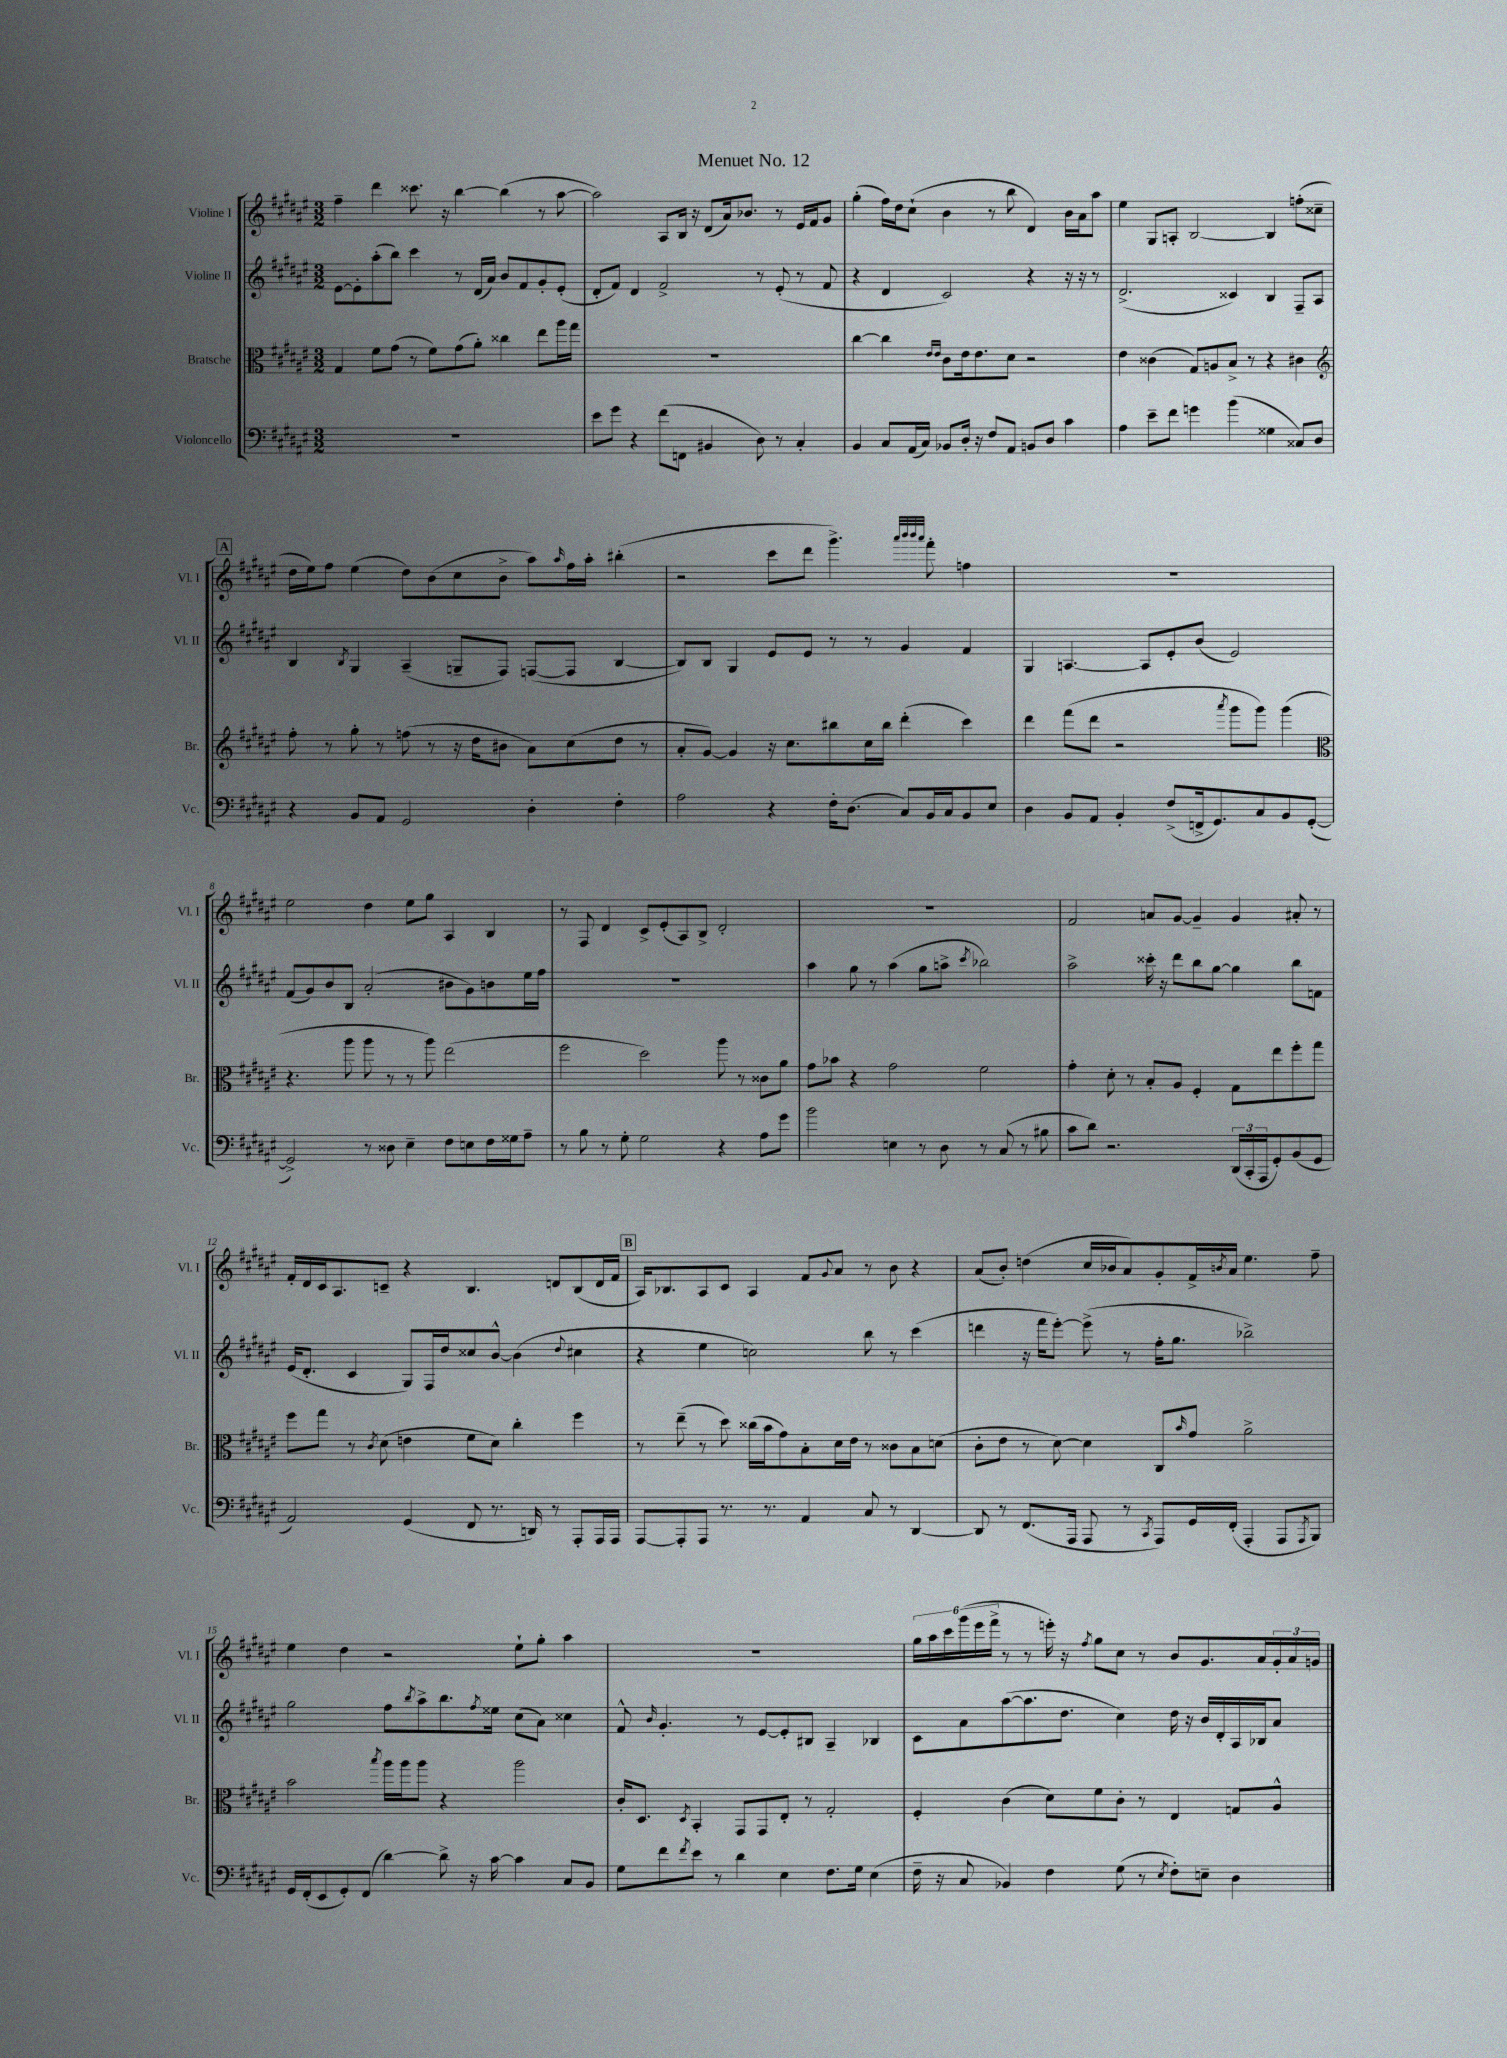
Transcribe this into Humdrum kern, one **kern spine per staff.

**kern	**kern	**kern	**kern
*staff4	*staff3	*staff2	*staff1
*clefF4	*clefC3	*clefG2	*clefG2
*k[f#c#g#d#a#e#]	*k[f#c#g#d#a#e#]	*k[f#c#g#d#a#e#]	*k[f#c#g#d#a#e#]
*M3/2	*M3/2	*M3/2	*M3/2
1.r	4G#	[8e#	4ff#~
.	.	8e#']	.
.	8f#	(8aa#'	4ddd#
.	(8g#	8bb)	.
.	8r	4ccc#	8.ccc##
.	8f#)	.	.
.	.	.	16r
.	(8g#	8r	[4bb
.	8a#')	(16d#	.
.	.	16a#)	.
.	4cc##	8b	(4bb]
.	.	8f#	.
.	8ee#	8g#'	8r
.	16aa#	(8e#'	[8aa#
.	16gg#	.	.
=	=	=	=
8e#	1.r	8d#'	2aa#])
8g#	.	8f#)	.
4r	.	4d#	.
(8f#	.	2f#^	8A#
8FF	.	.	16B
.	.	.	16r
4BB#	.	.	(8d#
.	.	.	16a#)
.	.	.	8.b-
8D#)	.	8r	.
8r	.	(8e#'	8r
4C#'	.	8r	16e#
.	.	.	16f#
.	.	8f#	8g#
=	=	=	=
4BB	[4cc#	4r	(4gg#'
8C#	4cc#]	4d#	16ff#)
.	.	.	16dd#
(16AA#	.	.	(8cc#`
16C#)	.	.	.
.	16qqe#	.	.
.	16qqe#	.	.
8BB-	8c#	2c#)	4b
16D#'	16e#	.	.
16r	8.e#	.	.
8F#	.	.	8r
8AA#	8d#	.	8bb
8BB	2r	4r	4d#)
8D#	.	.	.
4c#	.	16r	16b
.	.	16r	16a#
.	.	8r	8aa#
=	=	=	=
4A#	4e#	(2.d#^	4ee#
8e#~	(4c##	.	8G#
8f#	.	.	8A'
4g	8G#)	.	[2B
.	8A	.	.
(4b	8B^	4c##)	.
.	8r	.	.
4G##	4r	4B	4B]
8C##)	4c#	8F#~	(8ff'
8D#	.	8A#	8cc##~
=	=	=	=
*	*clefG2	*	*
4r	8ff#'	4B	16dd#
.	.	.	16ee#)
.	8r	.	8ff#
.	.	8qB	.
8BB	8gg#'	4G#	(4ee#
8AA#	8r	.	.
2GG#	(8ff	(4A#~	8dd#)
.	8r	.	(8b
.	16r	8G~	8cc#
.	16dd#	.	.
.	8b#	8F#)	8b^
4D#'	8a#)	([8F	8aa#)
.	.	.	16qqaa#
.	(8cc#	8F]	16ff#
.	.	.	16aa#'
4F#'	8dd#	[4B	(4bb#'
.	8r	.	.
=	=	=	=
2A#	8a#'	8B])	2r
.	[8g#)	8B	.
.	4g#]	4G#	.
4r	16r	8e#	8ccc#
.	8.cc#	.	.
.	.	8e#	8ddd#
16F#'	8bb#	8r	4.ggg#^)
(8.D#	.	.	.
.	16cc#	8r	.
.	16bb#	.	.
8C#)	(4ddd#'	4g#	.
.	.	.	32qqaaa#
.	.	.	32qqbbb
.	.	.	32qqbbb
.	.	.	32qqaaa#
16BB	.	.	8fff#'
16C#	.	.	.
8BB	4ccc#)	4f#	4ff
8E#	.	.	.
=	=	=	=
4D#	4ddd#	4G#	1.r
8BB	(8fff#	[4.A	.
8AA#	8ddd#	.	.
4BB'	2r	.	.
.	.	8A]	.
(8F#^	.	8e#'	.
16FF^	.	(8b	.
8.GG#)	.	.	.
.	8qaaa#	.	.
.	8ggg#	2e#)	.
8C#	8ggg#)	.	.
8BB	(4ggg#	.	.
([8GG#'	.	.	.
=	=	=	=
*	*clefC3	*	*
2GG#^])	4.r	(8f#	2ee#
.	.	8g#)	.
.	.	8b	.
.	8aa#	8B	.
8r	8aa#	(2a#'	4dd#
8D##	8r	.	.
4E#~	8r	.	8ee#
.	8aa#)	.	8gg#
8F#	(2ee#	8b#	4A#
8E	.	8g#)	.
16F#	.	8b	4B
16G##	.	.	.
8A#~	.	16ee#	.
.	.	16ff#	.
=	=	=	=
8r	2ff#	1.r	8r
8B	.	.	8F#
8r	.	.	4d#
8G#'	.	.	.
2G#	2dd#)	.	8c#^
.	.	.	(8e#'
.	.	.	8A#)
.	.	.	8B^
4r	8aa#	.	2d#'
.	8r	.	.
8A#	8c##	.	.
8g#	8a#	.	.
=	=	=	=
2b	8g#	4aa#	1.r
.	8b-	.	.
.	4r	8gg#	.
.	.	8r	.
4E	2g#	(4aa#	.
8r	.	8gg#	.
8D#	.	8aa^	.
.	.	8qccc#	.
8r	2f#	2bb-)	.
(8C#	.	.	.
8r	.	.	.
8B#	.	.	.
=	=	=	=
8c#	4g#'	2aa#^	2f#
8d#)	.	.	.
2.r	8d#'	.	.
.	8r	.	.
.	8B'	16ccc##'	8a
.	.	16r	.
.	8A#	8ddd#	[8g#
.	4F#'	8bb	4g#~]
.	.	[8gg#	.
(24DD#	8G#	4gg#]	4g#
24CC#'	.	.	.
24AAA#	.	.	.
8GG#')	8ee#	.	.
(8BB	8ff#'	8bb	8a#'
8GG#	8gg#	8f	8r
=	=	=	=
2AA#)	8ff#	(16e#	16f#'
.	.	8.d#'	16d#
.	8gg#	.	16c#
.	.	.	8.A#
.	8r	4c#	.
.	8qc#	.	.
.	(8d#	.	8c~
(4GG#	4e	8G#)	4r
.	.	16F#	.
.	.	16dd#	.
8FF#	8f#	8cc##	4.B
8.r	8d#)	[8b^^	.
.	4cc#'	(4b]	.
16DD)	.	.	.
8r	.	.	8d
.	.	8qqdd#	.
8AAA#'	4ff#	4cc#	(8B
16AAA#	.	.	16d
16AAA#	.	.	16f#
=	=	=	=
[8AAA#	8r	4r	16A#)
.	.	.	8.B-
8AAA#']	(8ee#~	.	.
8AAA#	8r	4ee#	8A#
8.r	8dd#)	.	8c#
.	(16cc##	2cc)	4A#
8.r	16b	.	.
.	8g#)	.	.
4AA#	8B'	.	8f#
.	.	.	8qqg#
.	16d#	.	8a#
.	16e#	.	.
8C#	8r	8bb	8r
8r	8c##	8r	8b
[4DD#	8B	(4ccc#	4r
.	(8d	.	.
=	=	=	=
8DD#]	8c#'	4ddd	(8a#
8r	8e#	.	8b')
(8.FF#	8r	16r	(4dd
.	.	16fff#	.
.	[8d#)	[8eee#')	.
16AAA#	.	.	.
8AAA#	4d#]	(8eee#^]	16cc#
.	.	.	16b-
8r	.	8r	8a#)
8qCC#	.	.	.
8AAA#)	8C#	16ff#'	8g#'
.	.	8.gg#	.
.	16qqb	.	.
16GG#	8g#	.	16f#^
.	.	.	8qb
(16FF#'	.	.	16a#
4AAA#'	2a#^	2bb-^)	4.ee#
8AAA#	.	.	.
8qAAA#	.	.	.
8BBB)	.	.	8ff#~
=	=	=	=
16GG#	2b	2gg#	4ee#
(16FF#'	.	.	.
8EE#	.	.	.
8GG#')	.	.	4dd#
(8FF#	.	.	.
.	8qbb	.	.
[4d#)	16aa#	8ff#	2r
.	16aa#	.	.
.	.	8qbb	.
.	8aa#	8aa#^	.
8d#^]	4r	8.bb	.
16r	.	.	.
.	.	8qff#	.
[16c#	.	16ee##	.
4c#]	2aa#	(8cc#	8ee#`
.	.	8a#)	8gg#'
8C#	.	4cc##	4aa#
8BB	.	.	.
=	=	=	=
8G#	16c#'	8f#^^	1.r
.	8.D#	.	.
.	.	16qqb	.
8f#	.	4.g#'	.
8qf#	8qD#	.	.
8e#	4BB'	.	.
8r	.	.	.
4d#	8GG#	8r	.
.	8GG#	[8e#	.
4E#	8E#'	8e#']	.
.	8r	8B#	.
8.F#	2G#'	4A#~	.
16G#	.	.	.
(4E#	.	4B-	.
=	=	=	=
16F#~	4F#'	8c#	24gg#
.	.	.	24aa#
16r	.	.	.
.	.	.	24ccc#
8C#	.	8a#	(24ggg#
.	.	.	24eee#
.	.	.	24fff#^
4BB-)	(4c#	([8aa#	8r
.	.	8.aa#]	8r
4F#	8d#)	.	16eee')
.	.	8.dd#	16r
.	.	.	8qff#
.	8f#	.	8gg#
(8G#	8c#'	4cc#)	8cc#
8r	8r	.	8r
8qE#	.	.	.
8F#')	4E#	16dd#	8b
.	.	16r	.
8E~	.	16b	8.g#
.	.	16d#'	.
4D#	8G	16A#	.
.	.	16B-	16a#
.	8A#^^	8a#	24g#'
.	.	.	24a#
.	.	.	24g
==	==	==	==
*-	*-	*-	*-
